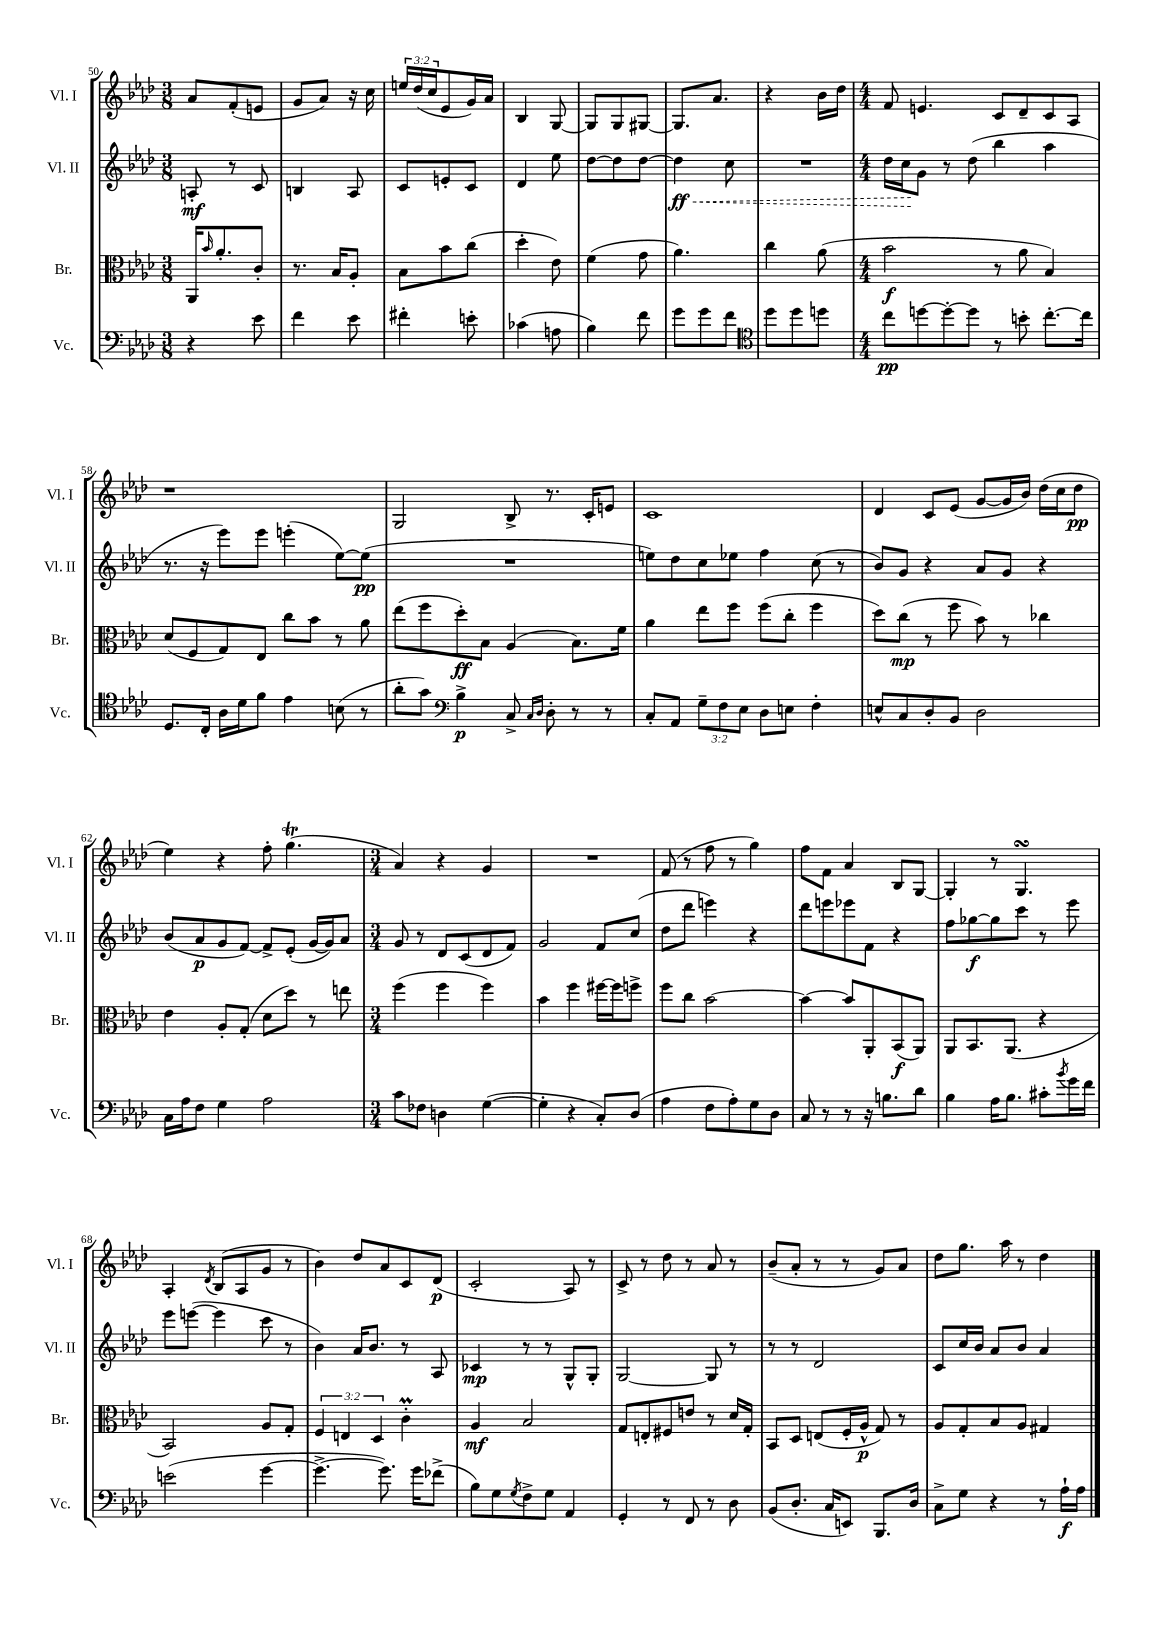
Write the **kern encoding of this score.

**kern	**kern	**kern	**kern
*staff4	*staff3	*staff2	*staff1
*clefF4	*clefC3	*clefG2	*clefG2
*k[b-e-a-d-]	*k[b-e-a-d-]	*k[b-e-a-d-]	*k[b-e-a-d-]
*M3/8	*M3/8	*M3/8	*M3/8
4r	16AA-	8A'	8a-
.	16qqb-	.	.
.	8.a-'	.	.
.	.	8r	(8f'
8e-	8c'	8c	8e
=	=	=	=
4f	8.r	4B	8g
.	.	.	8a-)
.	16B-	.	.
8e-	8A-'	8A-	16r
.	.	.	16cc
=	=	=	=
4f#'	8B-	8c	24ee
.	.	.	(24dd-
.	.	.	24cc
.	8b-	8e'	8e-
8e'	(8cc	8c	16g)
.	.	.	16a-
=	=	=	=
(4c-	4dd-'	4d-	4B-
8A	8e-)	8ee-	[8G
=	=	=	=
4B-)	(4f	[8dd-	8G]
.	.	8dd-]	8G
8f	8g	[8dd-	[8G#
=	=	=	=
8g	4.a-)	4dd-]	8.G#]
8g	.	.	.
.	.	.	8.a-
8f	.	8cc	.
=	=	=	=
*clefC4	*	*	*
8dd-	4cc	4.r	4r
8dd-	.	.	.
8dd	(8a-	.	16b-
.	.	.	16dd-
=	=	=	=
*M4/4	*M4/4	*M4/4	*M4/4
8cc	2b-	16dd-	8f
.	.	16cc	.
[8dd	.	8g	4.e
8dd'_	.	8r	.
8dd]	.	(8dd-	.
8r	8r	4bb-	8c
8b'	8a-	.	8d-~
[8.cc'	4B-)	4aa-	8c
.	.	.	8A-
16cc]	.	.	.
=	=	=	=
8.D-	(8d-	8.r	1r
.	8F	.	.
16C'	.	16r	.
16A-	8G)	8eee-)	.
16d-	.	.	.
8f	8E-	8eee-	.
4e-	8cc	(4eee'	.
.	8b-	.	.
(8B	8r	[8ee-)	.
8r	8a-	(8ee-]	.
=	=	=	=
8a-'	(8ee-	1r	2G
8g)	8ff	.	.
*clefF4	*	*	*
4B-^	8dd-')	.	.
.	8B-	.	.
8C^	(4A-	.	8B-^
16qqC	.	.	.
16qqD-	.	.	.
8D-'	.	.	8.r
8r	8.B-)	.	.
.	.	.	16c'
8r	.	.	8e
.	16f	.	.
=	=	=	=
8C'	4a-	8ee)	1c
8AA-	.	8dd-	.
12G~	8ee-	8cc	.
12F	.	.	.
.	8ff	8ee-	.
12E-	.	.	.
8D-	(8ff	4ff	.
8E	8cc'	.	.
4F'	4ff	(8cc	.
.	.	8r	.
=	=	=	=
8E^^	8dd-)	8b-)	4d-
8C	(8cc	8g	.
8D-'	8r	4r	8c
8BB-	8ff	.	(8e-
2D-	8b-)	8a-	[8g
.	8r	8g	16g]
.	.	.	16b-)
.	4cc-	4r	(16dd-
.	.	.	16cc
.	.	.	8dd-
=	=	=	=
16C	4e-	(8b-	4ee-)
16A-	.	.	.
8F	.	8a-	.
4G	8A-'	8g	4r
.	(8G'	[8f)	.
2A-	8d-	8f^]	8ff'
.	8dd-)	(8e-'	(4.gg
.	8r	[16g	.
.	.	16g])	.
.	8ee	8a-	.
=	=	=	=
*M3/4	*M3/4	*M3/4	*M3/4
8c	(4ff	8g	4a-)
8F-	.	8r	.
4D	4ff	8d-	4r
.	.	(8c	.
([4G	4ff)	8d-	4g
.	.	8f)	.
=	=	=	=
4G']	4b-	2g	2.r
4r	4ff	.	.
8C')	[16ff#	8f	.
.	16ff#]	.	.
(8D-	8ff^	(8cc	.
=	=	=	=
4A-	8ff	8dd-	(8f
.	8cc	8ddd-	8r
8F	[2b-	4eee)	8ff
8A-')	.	.	8r
8G	.	4r	4gg)
8D-	.	.	.
=	=	=	=
8C	4b-_	8ddd-	8ff
8r	.	8eee	8f
8r	8b-]	8eee-	4a-
16r	8AA-'	8f	.
8.B	.	.	.
.	(8BB-	4r	8B-
8d-	8AA-)	.	[8G
=	=	=	=
4B-	8AA-	8ff	4G']
.	8.BB-	[8gg-	.
16A-	.	8gg-]	8r
8.B-	(8.AA-	.	.
.	.	8ccc	4.G
8c#'	4r	8r	.
8qb-	.	.	.
16g	.	8eee-	.
16f	.	.	.
=	=	=	=
(2e	2BB-)	8eee-	4A-'
.	.	([8eee	.
.	.	.	8qd-
.	.	4eee]	(8B-
.	.	.	8A-
[4g	8A-	8ccc	8g
.	8G'	8r	8r
=	=	=	=
4.g^_	6F	4b-)	4b-)
.	6E	.	.
.	.	16a-	8dd-
.	.	8.b-	.
.	6D-	.	.
8.g])	.	.	8a-
.	4c'	8r	8c
16g	.	.	.
(8f-^	.	8A-	(8d-
=	=	=	=
8B-)	4A-	4c-	2c'
8G	.	.	.
8qG	.	.	.
8F^	2B-	8r	.
8G	.	8r	.
4AA-	.	8G^^	8A-)
.	.	8G'	8r
=	=	=	=
4GG'	8G	[2G	8c^
.	8E'	.	8r
8r	8F#	.	8dd-
8FF	8e	.	8r
8r	8r	8G]	8a-
8D-	16d-	8r	8r
.	16G'	.	.
=	=	=	=
(8BB-	8BB-	8r	(8b-~
8.D-'	8D-	8r	8a-'
.	(8E	2d-	8r
16C	.	.	.
8EE)	16F'	.	8r
.	16A-^^	.	.
8.BBB-	8G)	.	8g)
.	8r	.	8a-
16D-	.	.	.
=	=	=	=
8C^	8A-	8c	8dd-
8G	8G'	16cc	8.gg
.	.	16b-	.
4r	8B-	8a-	.
.	.	.	16aa-
.	8A-	8b-	8r
8r	4G#	4a-	4dd-
16A-`	.	.	.
16A-	.	.	.
==	==	==	==
*-	*-	*-	*-
